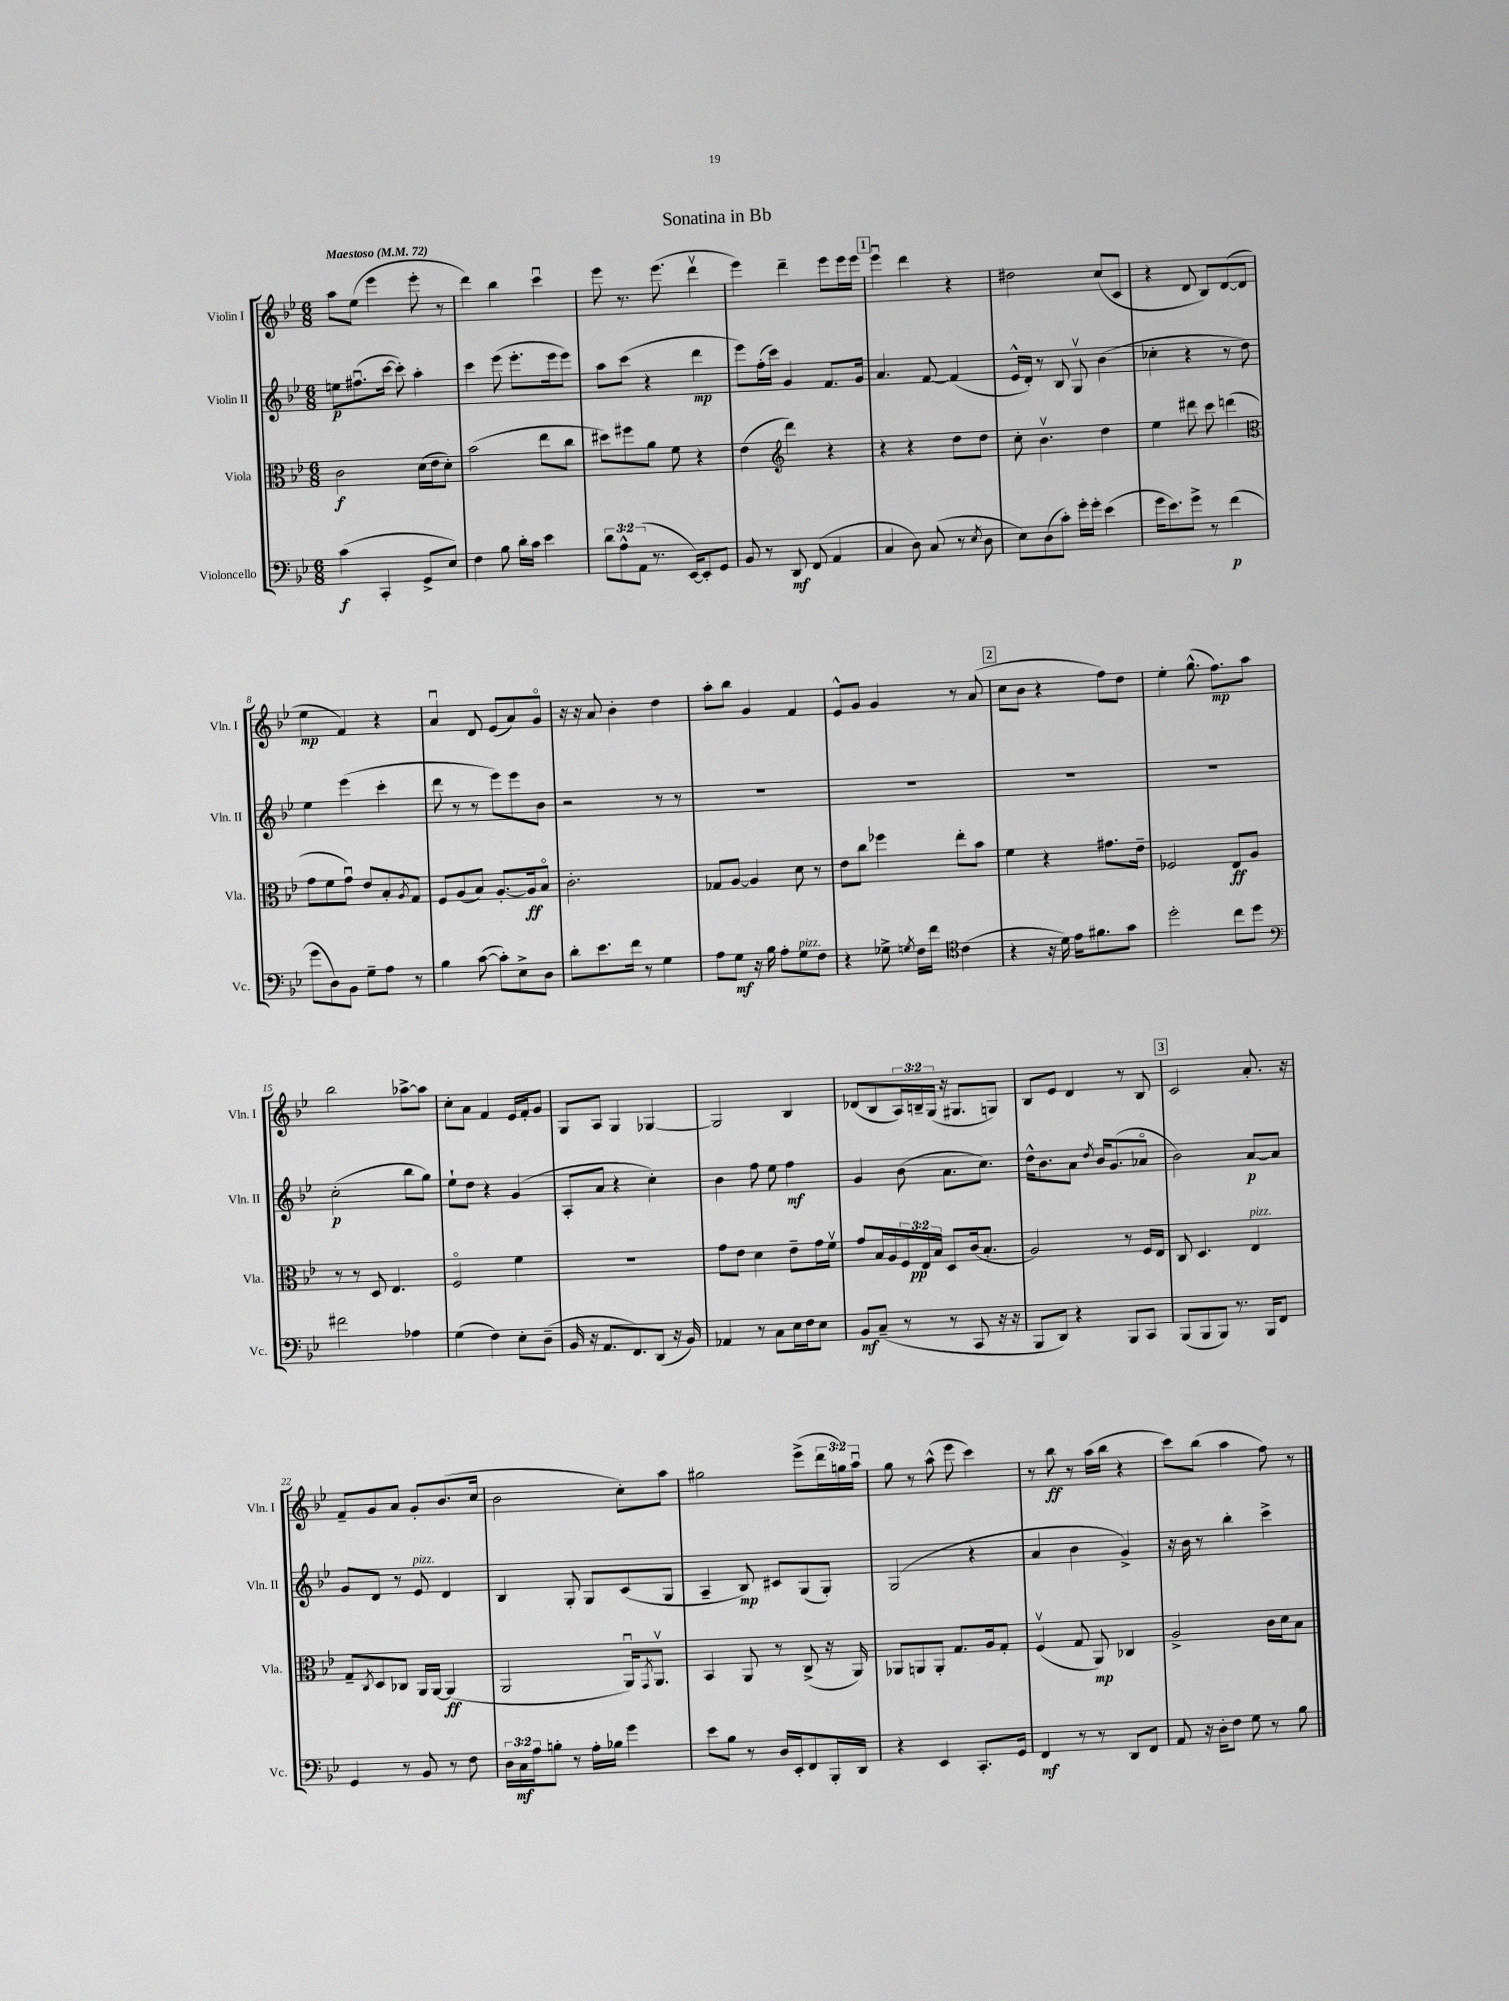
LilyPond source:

\header { title = "Sonatina in Bb" }
<<
\new StaffGroup <<
\new Staff = "s0" \with { instrumentName = "Violin I" shortInstrumentName = "Vln. I" } {
    \clef treble \key bes \major \numericTimeSignature \time 6/8 \override Staff.TupletNumber.text = #tuplet-number::calc-fraction-text \tempo "Maestoso" 4 = 72
    a''8 ees''8( ees'''4 ees'''8-. r8 |
    d'''4) bes''4 c'''4\downbow |
    ees'''8 r8. ees'''8.( d'''4\upbow |
    ees'''4) d'''4-- ees'''8 ees'''16 ees'''16 |
    \mark \markup { \box "1" } ees'''4\downbow d'''4 r4 |
    dis''2 c''8( c'8 |
    r4 d'8 bes8) d'8~( d'8 |
    ees''4\mp f'4) r4 |
    a'4\downbow d'8 ees'8( a'8) g'8\flageolet |
    r16 r16 a'8 bes'4-. d''4 |
    a''8-. bes''8 g'4 f'4 |
    ees'8-^ g'8 g'4 r8 a'8( |
    \mark \markup { \box "2" } c''8 bes'8 r4 f''8) d''8 |
    ees''4-. g''8.-^( f''8.\mp) a''8 |
    bes''2 aes''8~-> aes''8 |
    c''8-. a'8 f'4 ees'16 f'16-. g'8 |
    g8 a8 g4 ges4~ |
    ges2 bes4 |
    des'8( bes8 \tuplet 3/2 { a16) b16-- g16( } r16 gis8. g8) |
    bes8 ees'8 d'4 r8 bes8 |
    \mark \markup { \box "3" } c'2 a'8.-. r16 |
    f'8-- g'8 a'8 g'8-. bes'8.( c''16 |
    bes'2 c''8-.) a''8 |
    gis''2 ees'''8->( \tuplet 3/2 { d'''16 g''16) a''16\downbow } |
    g''8 r8 a''8-^( ees'''8 c'''4) |
    r8 bes''8\ff r8 a''16( bes''16 r4 |
    c'''8) bes''8( a''4 f''8) r8 \bar "|." |
}
\new Staff = "s1" \with { instrumentName = "Violin II" shortInstrumentName = "Vln. II" } {
    \clef treble \key bes \major \numericTimeSignature \time 6/8
    e''8\p fis''8.\downbow( c'''16~ c'''8-.) a''4-. |
    c'''4 ees'''8( ees'''8.-. ees'''16 ees'''8) |
    a''8 c'''8( r4 d'''4\mp |
    ees'''8) f''16-.( c'''16) g'4 f'8. g'16 |
    \mark \markup { \box "1" } a'4. f'8~ f'4( |
    ees'16-^ d'16-.) r8 bes8 g8\upbow bes'4( |
    ces''4-. r4 r8 d''8) |
    ees''4 ees'''4( c'''4-. |
    d'''8 r8 r8 ees'''8) ees'''8 bes'8 |
    r2 r8 r8 |
    R2. |
    R2. |
    \mark \markup { \box "2" } R2. |
    R2. |
    c''2-.\p( bes''8 g''8) |
    ees''8-! d''8 r4 g'4( |
    a8-. a'8 r4 c''4-.) |
    bes'4 f''8 ees''8 f''4\mf |
    g'4 bes'8( a'8. c''8.) |
    d''16-^ bes'8. a'8 \acciaccatura { d''8 } bes'16 g'8.( aes'8\flageolet |
    \mark \markup { \box "3" } bes'2) a'8~\p a'8 |
    g'8 d'8 r8 ees'8^\markup { \italic "pizz." } d'4 |
    bes4 g8-. g8 c'8( g8 |
    a4-- bes8\mp) cis'8 g8( g8-.) |
    g2( r4 |
    a'4 bes'4 g'4->) |
    r16 bes'16 r8 bes''4-. c'''4-> \bar "|." |
}
\new Staff = "s2" \with { instrumentName = "Viola" shortInstrumentName = "Vla." } {
    \clef alto \key bes \major \numericTimeSignature \time 6/8 \override Staff.TupletNumber.text = #tuplet-number::calc-fraction-text
    c'2\f d'16( ees'16 d'8-.) |
    bes'2( ees''8 c''8 |
    dis''8) fis''8 a'8 f'8 r4 |
    ees'4( \clef treble d'''4) r4 |
    \mark \markup { \box "1" } r4 r4 d''8 d''8 |
    c''8-. bes'4.\upbow d''4 |
    ees''4 dis'''8 c'''8 d'''4( |
    \clef alto g'8 f'8 g'8\downbow) ees'8 bes8-. \acciaccatura { a8 } g8 |
    f8 a8( bes8) a8.~-. a16\ff bes8\flageolet |
    c'2.-. |
    ges8 a8~ a4 d'8 r8 |
    ees'8 c''8 fes''4 ees''8-. bes'8 |
    \mark \markup { \box "2" } f'4 r4 gis'8. ees'16-- |
    fes2 ees8\ff a8 |
    r8 r8 d8 ees4. |
    f2\flageolet f'4 |
    R2. |
    g'8 ees'8 d'4 ees'8-- g'16 f'16\upbow |
    g'8 bes16 a16 \tuplet 3/2 { f16 ees16\pp bes16 } d8 c'16( bes8.-. |
    a2) r8 f16 ees16 |
    \mark \markup { \box "3" } c8 d4. ees4^\markup { \italic "pizz." } |
    g8-- \acciaccatura { c8 } d8 ces8 a,16 a,16~ a,4\ff( |
    a,2 a,16\downbow) \acciaccatura { g,8 } a,8.\upbow |
    bes,4 a,8 r8 c8->( r16 a,16) |
    aes,8 a,8 a,8-. g8. a16 g8-. |
    f4\upbow( g8 a,8\mp) ces4 |
    a2-> c'16 d'16 bes8 \bar "|." |
}
\new Staff = "s3" \with { instrumentName = "Violoncello" shortInstrumentName = "Vc." } {
    \clef bass \key bes \major \numericTimeSignature \time 6/8 \override Staff.TupletNumber.text = #tuplet-number::calc-fraction-text
    c'4\f( c,4-. g,8-> ees8) |
    f4 bes8 d'16-. c'16 ees'4 |
    \tuplet 3/2 { d'8 a8-^ a,8( } r8. ees,16~) ees,8-. g,8 |
    bes,8 r8 d,8\mf f,8( a,4 |
    \mark \markup { \box "1" } c4 d8) c8( r8 \acciaccatura { ees8 } d8 |
    ees8) d8( c'8-.) g'16-. g'16-. ees'4( |
    g'16 ees'8.) g'8-> r8 f'4\p( |
    g'8 d8) bes,8 g8-- a8 r8 |
    bes4 c'8~( c'8-.) ees8-> d8 |
    d'8-. ees'8. f'16 r8 g4 |
    a8 g8\mf r16 bes16 a8-. g8^\markup { \italic "pizz." } f8 |
    r4 ges8-> \acciaccatura { g8 } f16 f'16 \clef tenor c'4( |
    \mark \markup { \box "2" } r4 r16 d'16) ees'16 fis'8. g'8 |
    d''2-. c''8 d''8 |
    \clef bass fis'2 aes4 |
    g4( f4) ees8-. d8--( |
    bes,16 r16 a,8. f,8.) d,8( r16 bes,16) |
    aes,4 r8 c8 ees16 f16 ees8 |
    bes,8\mf c8--( r8 r8 c,8 r16 r16 |
    bes,,8 d,8) r4 bes,,8 c,8 |
    \mark \markup { \box "3" } bes,,8( bes,,8 bes,,8) r8. bes,,16 f,8 |
    g,4 r8 bes,8 r8 f8 |
    \tuplet 3/2 { d16 c16\mf a16 } b8-. r8 a16-. bes16 g'4 |
    ees'8 bes8 r8 d16 ees,16-. f,8 bes,,16-. d,16 |
    r4 ees,4 c,8.-. g,16 |
    f,4\mf r8 r8 d,8 f,8 |
    a,8 r16 d16-. f8 g8 r8 bes8 \bar "|." |
}
>>
>>
